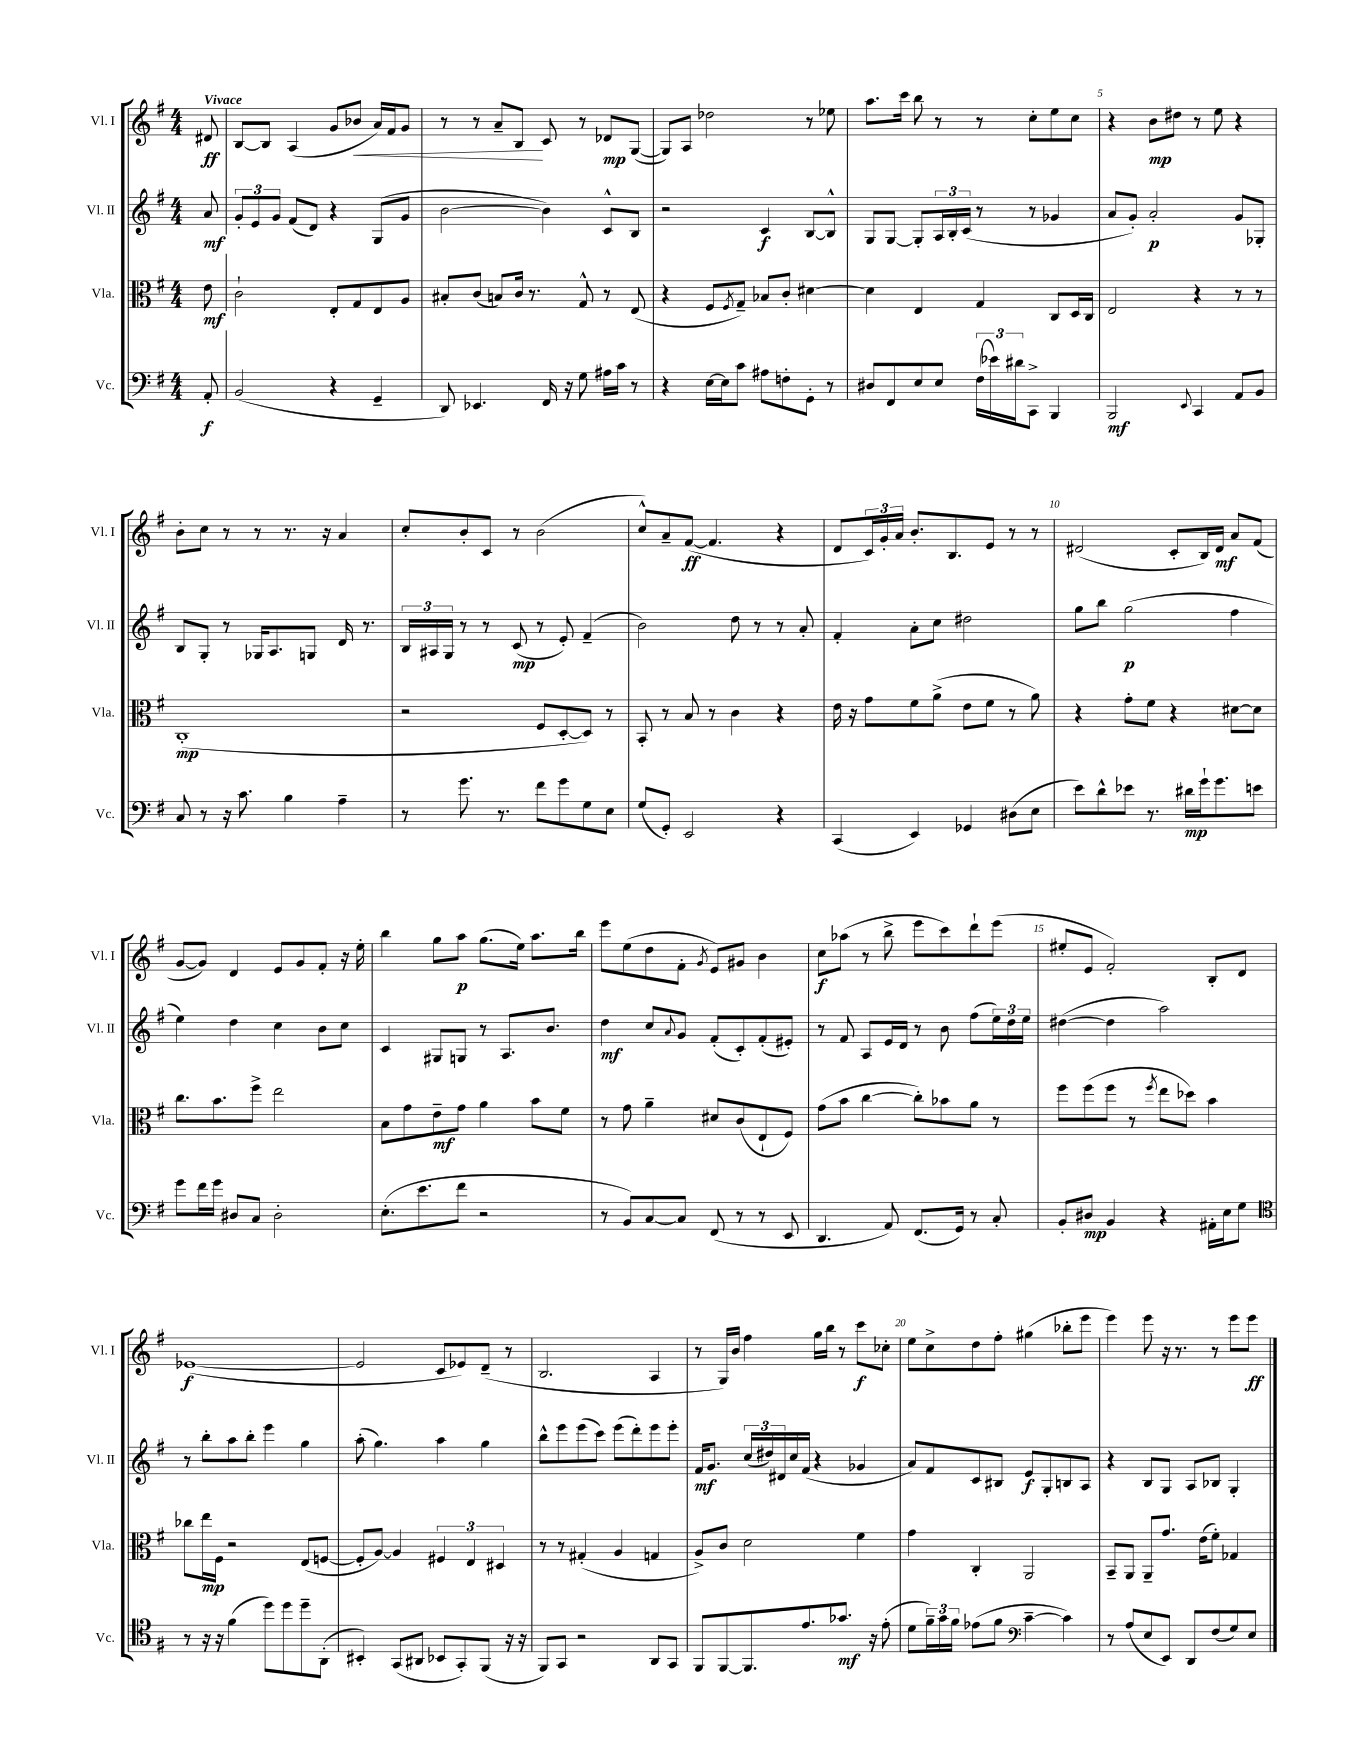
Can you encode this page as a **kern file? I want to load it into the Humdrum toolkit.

**kern	**dynam	**kern	**dynam	**kern	**dynam	**kern	**dynam
*part4	*part4	*part3	*part3	*part2	*part2	*part1	*part1
*staff4	*staff4	*staff3	*staff3	*staff2	*staff2	*staff1	*staff1
*I"Vc.	*	*I"Vla.	*	*I"Vl. II	*	*I"Vl. I	*
*I'Vc.	*	*I'Vla.	*	*I'Vl. II	*	*I'Vl. I	*
*clefF4	*	*clefC3	*	*clefG2	*	*clefG2	*
*k[f#]	*	*k[f#]	*	*k[f#]	*	*k[f#]	*
*M4/4	*	*M4/4	*	*M4/4	*	*M4/4	*
=	=	=	=	=	=	=	=
!	!	!	!	!	!	!LO:TX:a:B:t=Vivace	!
8AA'/	f	8e\	mf	8a/	mf	8d#X/	ff
=1	=1	=1	=1	=1	=1	=1	=1
(2BB/	.	2c`\	.	12g'/L	.	[8B/L	.
.	.	.	.	12e/	.	.	.
.	.	.	.	.	.	8B/J]	.
.	.	.	.	12g/J	.	.	.
.	.	.	.	(8f#/L	.	(4A/	.
.	.	.	.	8d/J)	.	.	.
4r	.	8E'/L	.	4r	.	8g/L	.
!	!	!	!	!	!	!	!LO:HP:b
.	.	8G/	.	.	.	8b-X/J	<
4GG~/	.	8E/	.	(8G/L	.	16a/LL)	.
.	.	.	.	.	.	16f#/J	.
.	.	8A/J	.	8g/J	.	8g/J	.
=2	=2	=2	=2	=2	=2	=2	=2
8DD/)	.	8B#X'/L	.	[2b\	.	8r	.
4.EE-X/	.	(8c/J	.	.	.	8r	.
.	.	8Bn/L)	.	.	.	8a~/L	.
.	.	16c/Jk	.	.	.	8B/J	.
.	.	8.r	.	.	.	.	.
16FF#/	.	.	.	4b\])	.	8c/	[
16r	.	.	.	.	.	.	.
8G\	.	8G^^/	.	.	.	8r	.
16A#X\LL	.	8r	.	8c^^/L	.	8d-X/L	mp
16c\JJ	.	.	.	.	.	.	.
8r	.	(8E/	.	8B/J	.	([8G/J	.
=3	=3	=3	=3	=3	=3	=3	=3
4r	.	4r	.	2r	.	8G/L])	.
.	.	.	.	.	.	8A/J	.
[16E\LL	.	8F#/L	.	.	.	2dd-X\	.
16E\J]	.	.	.	.	.	.	.
.	.	8qF#/	.	.	.	.	.
8c\J	.	8G~/J)	.	.	.	.	.
8A#X\L	.	8B-X/L	.	4c/	f	.	.
8Fn'\	.	8c'/J	.	.	.	.	.
8GG'\J	.	[4d#X\	.	[8B/L	.	8r	.
8r	.	.	.	8B^^/J]	.	8ee-X\	.
=4	=4	=4	=4	=4	=4	=4	=4
8D#X/L	.	4d#\]	.	8G/L	.	8.aa\L	.
8FF#/	.	.	.	[8G/J	.	.	.
.	.	.	.	.	.	16ccc\Jk	.
8E/	.	4E/	.	8G'/L]	.	8bb\	.
8E/J	.	.	.	24A/L	.	8r	.
.	.	.	.	24B'/	.	.	.
.	.	.	.	(24c/JJ	.	.	.
(24F#\LL	.	4G/	.	8r	.	8r	.
24e-X\)	.	.	.	.	.	.	.
24d#X\J	.	.	.	.	.	.	.
8CC^\J	.	.	.	8r	.	8cc'\L	.
4BBB/	.	8C/L	.	4g-X/	.	8ee\	.
.	.	16D/L	.	.	.	8cc\J	.
.	.	16C/JJ	.	.	.	.	.
=5	=5	=5	=5	=5	=5	=5	=5
2BBB/	mf	2E/	.	8a/L	.	4r	.
.	.	.	.	8g'/J)	.	.	.
.	.	.	.	2a'/	p	8b\L	mp
.	.	.	.	.	.	8dd#X\J	.
8qqEE/	.	.	.	.	.	.	.
4CC/	.	4r	.	.	.	8r	.
.	.	.	.	.	.	8ee\	.
8AA/L	.	8r	.	8g/L	.	4r	.
8BB/J	.	8r	.	8G-X'/J	.	.	.
!!LO:LB:g=z
=6	=6	=6	=6	=6	=6	=6	=6
8C/	.	(1C'	mp	8B/L	.	8b'\L	.
8r	.	.	.	8G'/J	.	8cc\J	.
16r	.	.	.	8r	.	8r	.
8.c\	.	.	.	.	.	.	.
.	.	.	.	16G-X/KL	.	8r	.
.	.	.	.	8.A/	.	.	.
4B\	.	.	.	.	.	8.r	.
.	.	.	.	8Gn/J	.	.	.
.	.	.	.	.	.	16r	.
4A~\	.	.	.	16d/	.	4a/	.
.	.	.	.	8.r	.	.	.
=7	=7	=7	=7	=7	=7	=7	=7
8r	.	2r	.	24B/LL	.	8cc'/L	.
.	.	.	.	24A#X/	.	.	.
.	.	.	.	24G/JJ	.	.	.
8.g\	.	.	.	8r	.	8b'/	.
.	.	.	.	8r	.	8c/J	.
8.r	.	.	.	.	.	.	.
.	.	.	.	(8c/	mp	8r	.
8f#\L	.	8F#/L	.	8r	.	(2b\	.
8g\	.	[8D'/	.	8e'/)	.	.	.
8G\	.	8D/J])	.	(4f#~/	.	.	.
8E\J	.	8r	.	.	.	.	.
=8	=8	=8	=8	=8	=8	=8	=8
(8G/L	.	8BB'/	.	2b\)	.	8cc^^/L)	.
8GG'/J)	.	8r	.	.	.	8a~/	.
2EE/	.	8B/	.	.	.	([8f#/J	ff
.	.	8r	.	.	.	4.f#/]	.
.	.	4c\	.	8dd\	.	.	.
.	.	.	.	8r	.	.	.
4r	.	4r	.	8r	.	4r	.
.	.	.	.	8a'/	.	.	.
=9	=9	=9	=9	=9	=9	=9	=9
(4CC/	.	16e\	.	4f#'/	.	8d/L	.
.	.	16r	.	.	.	.	.
.	.	8g\L	.	.	.	24c/L)	.
.	.	.	.	.	.	24g'/	.
.	.	.	.	.	.	24a/JJ	.
4EE/)	.	8f#\	.	8a'\L	.	8.b'/L	.
.	.	(8a^\J	.	8cc\J	.	.	.
.	.	.	.	.	.	8.B/	.
4GG-X/	.	8e\L	.	2dd#X\	.	.	.
.	.	8f#\J	.	.	.	8e/J	.
(8D#X\L	.	8r	.	.	.	8r	.
8E\J	.	8a\)	.	.	.	8r	.
=10	=10	=10	=10	=10	=10	=10	=10
8e\L)	.	4r	.	8gg\L	.	(2d#X/	.
8d^^\	.	.	.	8bb\J	.	.	.
8e-X\J	.	8g'\L	.	(2gg\	p	.	.
8.r	.	8f#\J	.	.	.	.	.
.	.	4r	.	.	.	8c'/L	.
16d#X\LL	mp	.	.	.	.	.	.
16g`\J	.	.	.	.	.	16B/L)	.
8.g\	.	.	.	.	.	16d#/JJ	mf
.	.	[8d#X\L	.	4ff#\	.	8a/L	.
8en\J	.	8d#\J]	.	.	.	(8f#/J	.
!!LO:LB:g=z
=11	=11	=11	=11	=11	=11	=11	=11
8g\L	.	8.cc\L	.	4ee\)	.	[8g/L	.
16f#\L	.	.	.	.	.	8g/J])	.
16g\JJ	.	8.b\	.	.	.	.	.
8D#X/L	.	.	.	4dd\	.	4d/	.
8C/J	.	8ff#^\J	.	.	.	.	.
2D#'\	.	2ee\	.	4cc\	.	8e/L	.
.	.	.	.	.	.	8g/	.
.	.	.	.	8b\L	.	8f#'/J	.
.	.	.	.	8cc\J	.	16r	.
.	.	.	.	.	.	16ee'\	.
=12	=12	=12	=12	=12	=12	=12	=12
(8.E'\L	.	8B\L	.	4c/	.	4bb\	.
.	.	8g\	.	.	.	.	.
8.e\	.	.	.	.	.	.	.
.	.	8e~\	mf	8G#X/L	.	8gg\L	.
8f#\J	.	8g\J	.	8Gn/J	.	8aa\J	p
2r	.	4a\	.	8r	.	(8.gg\L	.
.	.	.	.	8.A/L	.	.	.
.	.	.	.	.	.	16ee\Jk)	.
.	.	8b\L	.	.	.	8.aa\L	.
.	.	.	.	8.b/J	.	.	.
.	.	8f#\J	.	.	.	.	.
.	.	.	.	.	.	16bb\Jk	.
=13	=13	=13	=13	=13	=13	=13	=13
8r	.	8r	.	4dd\	mf	8eee\L	.
8BB/L)	.	8g\	.	.	.	(8ee\	.
[8C/	.	4a~\	.	8cc/L	.	8dd\	.
.	.	.	.	8qqa/	.	.	.
8C/J]	.	.	.	8g/J	.	8f#'\J	.
.	.	.	.	.	.	8qg/	.
(8FF#/	.	8d#X/L	.	(8f#'/L	.	8e/L)	.
8r	.	(8c/	.	8c'/)	.	8g#X/J	.
8r	.	8E`/	.	(8f#'/	.	4b\	.
8EE/	.	8F#/J)	.	8e#X'/J)	.	.	.
=14	=14	=14	=14	=14	=14	=14	=14
4.DD/	.	(8g\L	.	8r	.	8cc\L	f
.	.	8b\J	.	8f#/	.	(8aa-X\J	.
.	.	[4cc\	.	8A/L	.	8r	.
8AA/)	.	.	.	16e/L	.	8bb^\	.
.	.	.	.	16d/JJ	.	.	.
(8.FF#/L	.	8cc'\L])	.	8r	.	8eee\L	.
.	.	8b-X\	.	8b\	.	8ccc\)	.
16GG/Jk)	.	.	.	.	.	.	.
8r	.	8a\J	.	(8ff#\L	.	8ddd`\	.
8C'/	.	8r	.	24ee\L)	.	(8eee\J	.
.	.	.	.	24dd\	.	.	.
.	.	.	.	24ee\JJ	.	.	.
=15	=15	=15	=15	=15	=15	=15	=15
8BB'/L	.	8ff#\L	.	([4dd#X\	.	8ee#X'/L	.
8D#X/J	mp	(8ff#\	.	.	.	8e/J	.
4BB/	.	8ff#\J	.	4dd#\]	.	2f#'/)	.
.	.	8r	.	.	.	.	.
.	.	8qff#/	.	.	.	.	.
4r	.	8ee\L	.	2aa\)	.	.	.
.	.	8dd-X\J)	.	.	.	.	.
16AA#X'\LL	.	4b\	.	.	.	8B'/L	.
16E\J	.	.	.	.	.	.	.
8G\J	.	.	.	.	.	8d/J	.
!!LO:LB:g=z
=16	=16	=16	=16	=16	=16	=16	=16
*clefC4	*	*	*	*	*	*	*
8r	.	8cc-X\L	.	8r	.	([1e-X	f
16r	.	16ee\L	mp	8bb'\L	.	.	.
16r	.	16F#\JJ	.	.	.	.	.
(4f#\	.	2r	.	8aa\	.	.	.
.	.	.	.	8bb'\J	.	.	.
8dd\L)	.	.	.	4eee\	.	.	.
8dd\	.	.	.	.	.	.	.
8dd~\	.	(8E/L	.	4gg\	.	.	.
(8AA'\J	.	[8Fn/J	.	.	.	.	.
=17	=17	=17	=17	=17	=17	=17	=17
4BB#X'/)	.	8F'/L]	.	(8aa'\	.	2e-/]	.
.	.	[8A/J)	.	4.gg\)	.	.	.
(8GG/L	.	4A/]	.	.	.	.	.
8AA#X/J	.	.	.	.	.	.	.
8BB-X/L	.	6F#X/	.	4aa\	.	8c/L	.
8GG'/)	.	.	.	.	.	8e-X/)	.
.	.	6E/	.	.	.	.	.
(8FF#/J	.	.	.	4gg\	.	(8d~/J	.
.	.	6D#X/	.	.	.	.	.
16r	.	.	.	.	.	8r	.
16r	.	.	.	.	.	.	.
=18	=18	=18	=18	=18	=18	=18	=18
8FF#/L)	.	8r	.	8bb^^\L	.	2.B/	.
8GG/J	.	8r	.	8eee\	.	.	.
2r	.	(4G#X'/	.	(8eee\	.	.	.
.	.	.	.	8ccc\J)	.	.	.
.	.	4A/	.	(8eee\L	.	.	.
.	.	.	.	8ddd'\)	.	.	.
8AA/L	.	4Gn/	.	8eee\	.	4A/	.
8GG/J	.	.	.	8eee'\J	.	.	.
=19	=19	=19	=19	=19	=19	=19	=19
8FF#/L	.	8A^/L)	.	16f#/KL	mf	8r	.
.	.	.	.	8.g/J	.	.	.
[8FF#/	.	8c/J	.	.	.	16G/LL)	.
.	.	.	.	.	.	16b/JJ	.
8.FF#/]	.	2d\	.	(24cc/LL	.	4ff#\	.
.	.	.	.	24dd#X/)	.	.	.
.	.	.	.	24d#X/	.	.	.
.	.	.	.	16cc/	.	.	.
8.e/	.	.	.	(16f#/JJ	.	.	.
.	.	.	.	4r	.	16gg\LL	.
.	.	.	.	.	.	16bb\JJ	.
8.g-X/J	mf	.	.	.	.	8r	.
.	.	4f#\	.	4g-X/	.	8ccc\L	f
16r	.	.	.	.	.	.	.
(8e'\	.	.	.	.	.	8cc-X'\J	.
=20	=20	=20	=20	=20	=20	=20	=20
8d\L	.	4g\	.	8a/L)	.	8ee\L	.
24f#~\L)	.	.	.	8f#/	.	8cc^\	.
24g\	.	.	.	.	.	.	.
24f#\JJ	.	.	.	.	.	.	.
(8e-X\L	.	4C'/	.	8c/	.	8dd\	.
8f#\J	.	.	.	8B#X/J	.	8ff#'\J	.
*clefF4	*	*	*	*	*	*	*
[4c~\	.	2AA/	.	8e/L	f	(4gg#X\	.
.	.	.	.	8G'/	.	.	.
4c\])	.	.	.	8Bn/	.	8bb-X'\L	.
.	.	.	.	8A/J	.	8eee\J	.
=21	=21	=21	=21	=21	=21	=21	=21
8r	.	8BB~/L	.	4r	.	4eee\)	.
(8A/L	.	8AA/J	.	.	.	.	.
8E/	.	8AA~/L	.	8B/L	.	8eee\	.
8EE/J)	.	8.g/J	.	8G/J	.	16r	.
.	.	.	.	.	.	8.r	.
8DD/L	.	.	.	8A/L	.	.	.
.	.	(16e\KL	.	.	.	.	.
(8F#/	.	8f#'\J)	.	8B-X/J	.	8r	.
8G/)	.	4G-X/	.	4G'/	.	8eee\L	.
8E/J	.	.	.	.	.	8eee\J	ff
==	==	==	==	==	==	==	==
*-	*-	*-	*-	*-	*-	*-	*-
